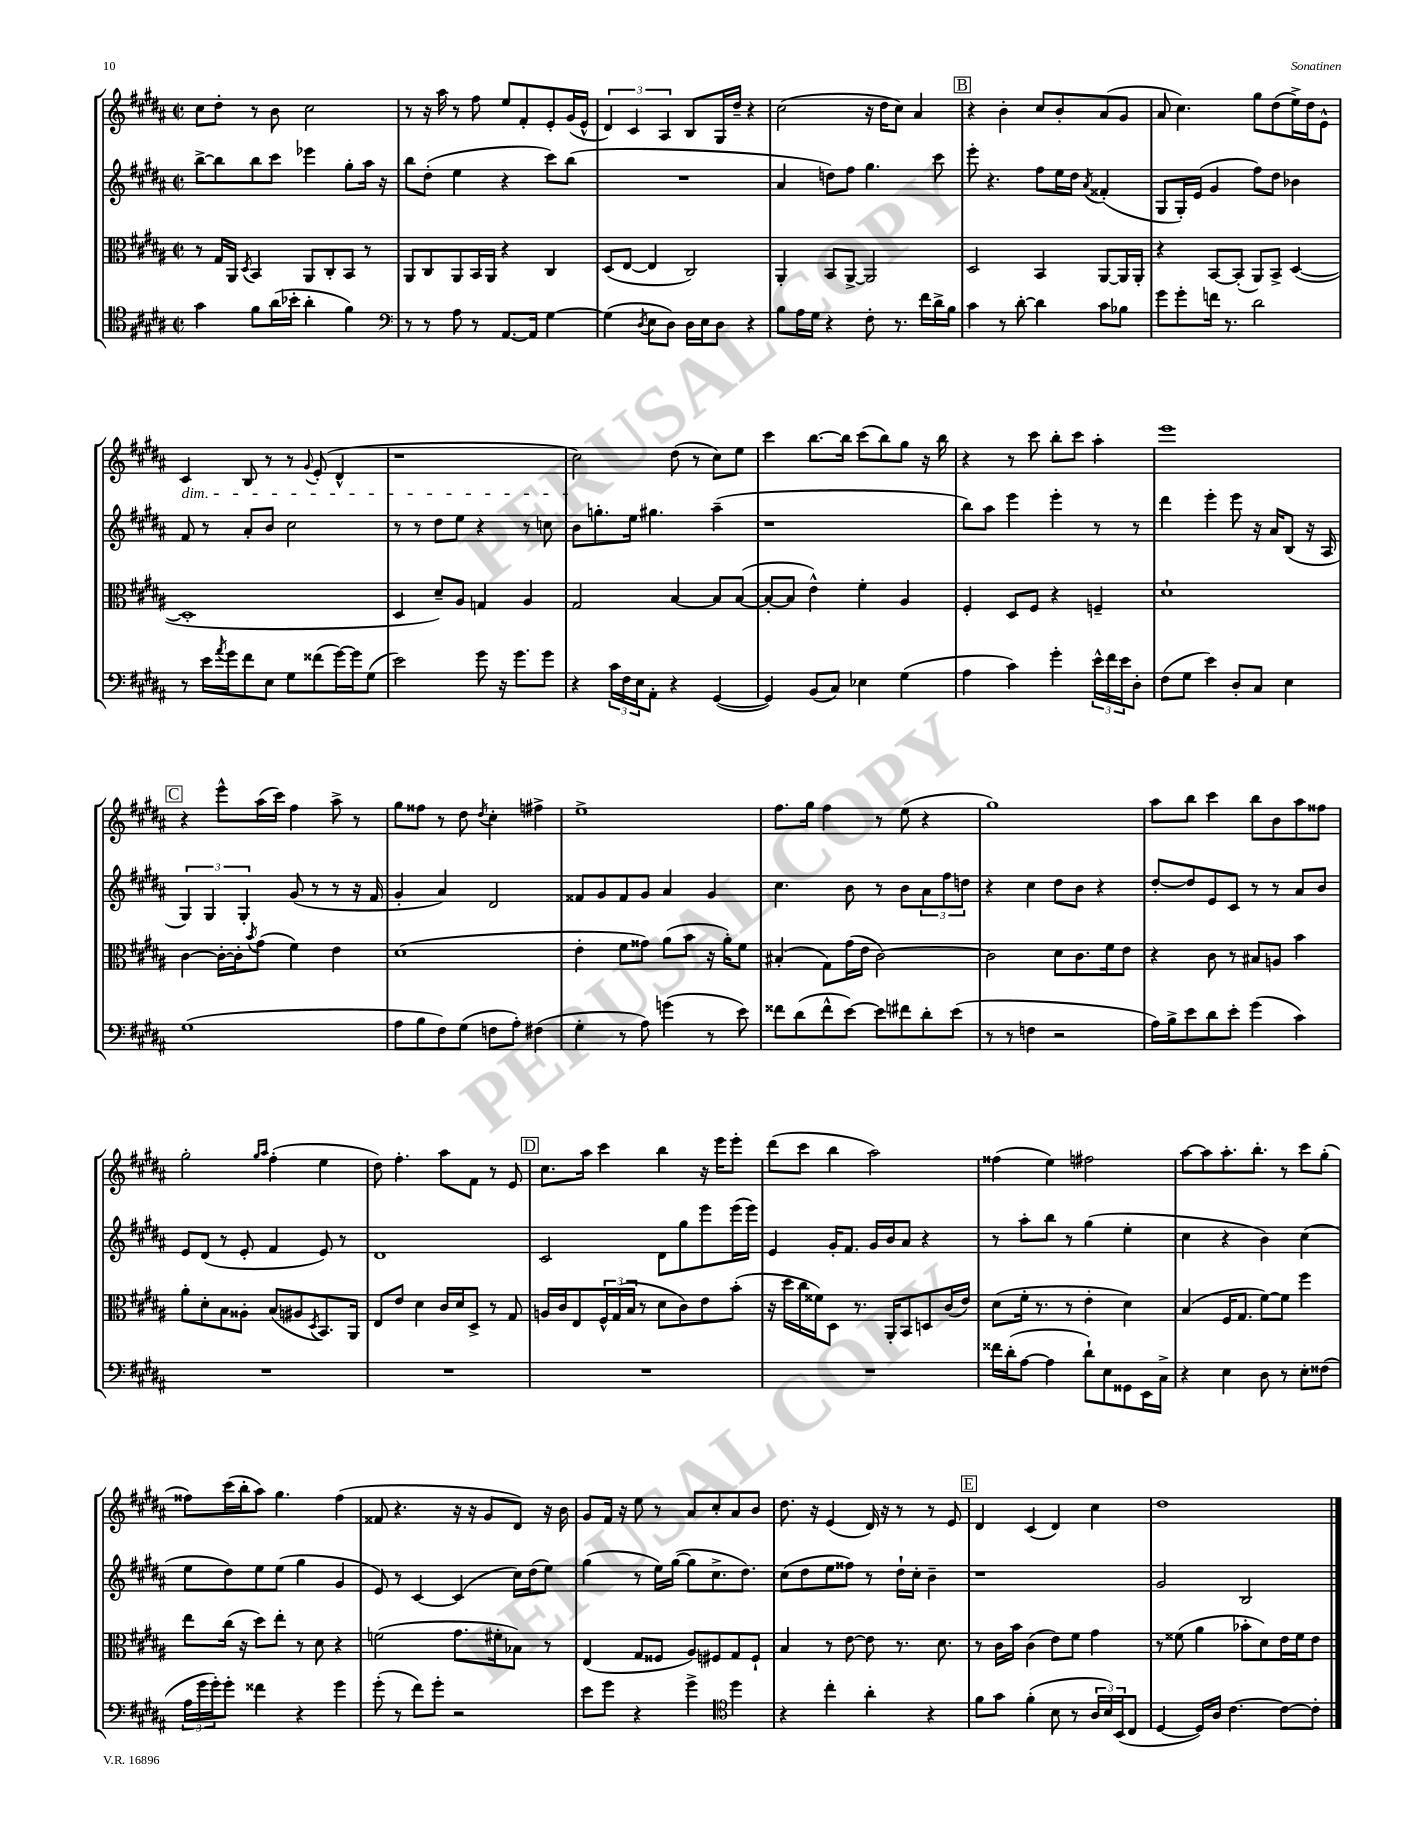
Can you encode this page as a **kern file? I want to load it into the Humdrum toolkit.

**kern	**kern	**kern	**kern
*staff4	*staff3	*staff2	*staff1
*clefC4	*clefC3	*clefG2	*clefG2
*k[f#c#g#d#a#]	*k[f#c#g#d#a#]	*k[f#c#g#d#a#]	*k[f#c#g#d#a#]
*M2/2	*M2/2	*M2/2	*M2/2
*met(c|)	*met(c|)	*met(c|)	*met(c|)
4g#	8r	[8bb^	8cc#
.	16G#	8bb]	8dd#'
.	16AA#	.	.
.	8qD#	.	.
8f#	4BB	8bb	8r
(16a#	.	8ccc#	8b
16b-'	.	.	.
4a#'	8AA#	4eee-	2cc#
.	8C#'	.	.
4f#)	8BB	8gg#'	.
.	8r	16aa#	.
.	.	16r	.
=	=	=	=
*clefF4	*	*	*
8r	8AA#	8bb	8r
8r	8C#	(8dd#'	16r
.	.	.	16aa#
8A#	8AA#	4ee	8r
8r	16BB	.	8ff#
.	16AA#	.	.
[8.AA#	4r	4r	8ee
.	.	.	8f#'
16AA#]	.	.	.
[4G#	4C#	8ccc#)	8e'
.	.	(8bb	(16g#
.	.	.	16e^^
=	=	=	=
(4G#]	(8D#	1r	6d#)
.	[8E	.	.
.	.	.	6c#
8qD#	.	.	.
8E	4E]	.	.
.	.	.	6A#
8D#)	.	.	.
16D#	2C#)	.	8B
16E	.	.	.
8D#	.	.	16G#
.	.	.	16dd#~
4r	.	.	4r
=	=	=	=
8B	4AA#'	4a#	(2cc#
16A#	.	.	.
16G#	.	.	.
4r	8BB	8dd)	.
.	[8AA#^	8ff#	.
8F#'	2AA#]	4.gg#	16r
.	.	.	16dd#
8.r	.	.	8cc#)
.	.	.	4a#
16f#	.	.	.
16d#^	.	8ccc#	.
16B	.	.	.
=	=	=	=
4c#	2D#	8eee'	4r
.	.	4.r	.
8r	.	.	4b'
[8d#'	.	.	.
4d#]	4BB	8ff#	8cc#
.	.	16ee	8b'
.	.	16dd#	.
.	.	8qa#	.
8c#	[8AA#	(4f##'	(8a#
8B-	16AA#]	.	8g#
.	16AA#'	.	.
=	=	=	=
8g#	4r	8G#	8a#
8g#'	.	16G#')	4.cc#)
.	.	(16e	.
16f	[8BB	4g#	.
8.r	.	.	.
.	(8BB']	.	.
2d#	8AA#)	8ff#)	8gg#
.	8BB^	8dd#	(8dd#
.	([4D#	4b-	16ee^)
.	.	.	16dd#
.	.	.	8e^^
=	=	=	=
8r	1D#']	8f#	4c#
16e	.	8r	.
8qa#	.	.	.
16g#	.	.	.
8f#	.	8a#'	8B
8E	.	8b	8r
8G#	.	2cc#	8r
.	.	.	8qqg#
(8f##	.	.	(8e'
[16g#)	.	.	4d#^^
16g#]	.	.	.
(8G#	.	.	.
=	=	=	=
2e)	4D#	8r	1r
.	.	8r	.
.	8d#~)	8dd#	.
.	8A#	8ee	.
8g#	4G	4r	.
16r	.	.	.
8.g#	.	.	.
.	4A#	8r	.
8g#	.	8cc	.
=	=	=	=
4r	2G#	8b	2cc#)
.	.	8.gg'	.
24c#	.	.	.
24F#	.	.	.
.	.	16ee	.
24E	.	.	.
8AA#'	.	4.gg#	.
4r	[4B	.	(8dd#
.	.	.	8r
([4GG#	8B]	(4aa#~	8cc#)
.	([8B	.	8ee
=	=	=	=
4GG#])	8B'_	1r	4ccc#
.	8B]	.	.
(8BB	4e^^)	.	[8.bb
8C#)	.	.	.
.	.	.	16bb]
4E-	4f#'	.	(8ccc#
.	.	.	8bb)
(4G#	4A#	.	8gg#
.	.	.	16r
.	.	.	16bb
=	=	=	=
4A#	4F#'	8bb)	4r
.	.	8aa#	.
4c#)	8D#	4eee	8r
.	8F#	.	8ccc#
4g#'	4r	4eee'	8bb'
.	.	.	8ccc#
24e^^	4F~	8r	4aa#'
24f#	.	.	.
24e	.	.	.
8D#'	.	8r	.
=	=	=	=
(8F#	1d#`	4ddd#	1eee
8G#	.	.	.
4e)	.	4eee'	.
8D#'	.	8eee	.
8C#	.	16r	.
.	.	16a#	.
4E	.	(8B	.
.	.	16r	.
.	.	16A#	.
=	=	=	=
(1G#	[4c#	6G#)	4r
.	.	6G#	.
.	16c#'_	.	8eee^^
.	16c#']	.	.
.	.	6G#'	.
.	8qb	.	.
.	(8g#	.	(16aa#
.	.	.	16ccc#)
.	4f#)	(8g#	4ff#
.	.	8r	.
.	4e	8r	8aa#^
.	.	16r	8r
.	.	16f#	.
=	=	=	=
8A#	(1d#	4g#'	8gg#
8B	.	.	8ff##
8F#)	.	4a#)	8r
(8G#	.	.	8dd#
.	.	.	8qdd#
8F	.	2d#	4cc#'
8A#')	.	.	.
(4F#	.	.	4ff#^
=	=	=	=
4G#'	4e'	8f##	1ee^
.	.	8g#	.
8r	8f#	8f##	.
8A#)	8g##)	8g#	.
(4g	(8a#	4a#	.
.	8b	.	.
8r	16r	4g#	.
.	16a#')	.	.
8e)	8f#	.	.
=	=	=	=
8f##	(4B#'	4.cc#	8.ff#
(8d#	.	.	.
.	.	.	16gg#
8f##^^	8G#)	.	4ff#
[8e)	(16g#	8b	.
.	16e	.	.
8e]	[2c#)	8r	8r
8f#	.	8b	(8ee
8d#'	.	12a#	4r
.	.	12ff#	.
(8e	.	.	.
.	.	12dd	.
=	=	=	=
8r	2c#]	4r	1gg#)
8r	.	.	.
4F	.	4cc#	.
2r	8d#	8dd#	.
.	8.c#	8b	.
.	.	4r	.
.	16f#	.	.
.	8e	.	.
=	=	=	=
16A#)	4r	[8dd#'	8aa#
16B^	.	.	.
8e	.	8dd#]	8bb
8d#	8c#	8e	4ccc#
8e'	8r	8c#	.
(4g#	8B#	8r	8bb
.	8A	8r	8b
4c#)	4b	8a#	8aa#
.	.	8b	8ff##
=	=	=	=
1r	8a#'	8e	2gg#'
.	8d#'	(8d#	.
.	8B	8r	.
.	8A##'	8e'	.
.	.	.	16qqgg#
.	.	.	16qqaa#
.	(8B	4f#	(4ff#'
.	8A#	.	.
.	8qD#	.	.
.	8.BB)	8e)	4ee
.	.	8r	.
.	16AA#	.	.
=	=	=	=
1r	8E	1d#	8dd#)
.	8e	.	4.ff#'
.	4d#	.	.
.	16c#	.	8aa#
.	16d#	.	.
.	8D#^	.	8f#
.	8r	.	8r
.	8G#	.	8e
=	=	=	=
1r	16A	2c#	8.cc#
.	16c#	.	.
.	8E	.	.
.	.	.	16aa#
.	24F#^^	.	4ccc#
.	(24G#	.	.
.	24B	.	.
.	8r	.	.
.	8d#	8d#	4bb
.	8c#)	8gg#	.
.	8e	8eee	16r
.	.	.	16eee
.	(8b'	(16eee	8eee'
.	.	16eee)	.
=	=	=	=
1r	16r	4e	(8ddd#
.	16dd#	.	.
.	16cc#	.	8ccc#
.	16f##)	.	.
.	8D#	16g#'	4bb
.	.	8.f#	.
.	8.r	.	.
.	.	16g#	2aa#)
.	16AA#'	16b	.
.	8BB	8a#	.
.	8D	4r	.
.	(16c#	.	.
.	16e)	.	.
=	=	=	=
16f##	(8d#	8r	(4ff##
(16d#'	.	.	.
[8A#	16f#'	8aa#'	.
.	8.r	.	.
4A#]	.	8bb	4ee)
.	8r	8r	.
8d#`)	4e'	(4gg#	2ff#
8E	.	.	.
8GG##	4d#)	4ee'	.
16EE	.	.	.
16C#^	.	.	.
=	=	=	=
4r	(4B	4cc#	[8aa#
.	.	.	8aa#]
4E	16F#	4r	8.aa#'
.	8.G#	.	.
.	.	.	8.bb'
8D#	[8f#)	4b)	.
8r	8f#]	.	8r
8E'	4ff#	(4cc#	8ccc#
(8F##	.	.	(8gg#'
=	=	=	=
24A#	8ee	8ee	8ff##)
24g#	.	.	.
24g#')	.	.	.
8g#'	(16cc#	8dd#)	(16ccc#
.	16r	.	16bb'
4f##	8dd#)	8ee	8aa#)
.	8ee'	(8ee	4.gg#
4r	8r	4gg#	.
.	8d#	.	.
4g#	4r	4g#	(4ff##
=	=	=	=
(8g#'	(2f	8e)	8f##
8r	.	8r	4.r
8f#)	.	[4c#	.
8g#'	.	.	.
2r	8.g#	(4c#]	16r
.	.	.	16r
.	.	.	8g#
.	16f#'	.	.
.	8B-)	16cc#)	8d#)
.	.	(16dd#	.
.	8r	8ee)	16r
.	.	.	16b
=	=	=	=
8e	(4E	(4gg#	8g#
8g#	.	.	16f#
.	.	.	16r
4r	8G#	8r	8ee
.	8F##	16ee)	8r
.	.	([16gg#	.
4g#^	8A#)	8gg#]	8a#
.	8F#	8.cc#^	8cc#'
*clefC4	*	*	*
4dd#	8G#	.	8a#
.	.	8.dd#)	.
.	8F#`	.	8b
=	=	=	=
4r	4B	(8cc#	8.dd#
.	.	8dd#	.
.	.	.	16r
4cc#'	8r	8ee	(4e
.	[8e	8ff##)	.
4a#'	8e]	8r	16d#)
.	.	.	16r
.	8.r	16dd#`	8r
.	.	16cc#'	.
4r	.	4b~	8r
.	8.d#	.	.
.	.	.	8e
=	=	=	=
8f#	8r	1r	4d#
8g#	16c#	.	.
.	16b	.	.
(4f#'	(4c#	.	(4c#
8B	8e)	.	4d#)
8r	8f#	.	.
24A#	4g#	.	4cc#
24B)	.	.	.
(24BB	.	.	.
8C#	.	.	.
=	=	=	=
[4D#	8r	2g#	1dd#
.	(8f##	.	.
16D#])	4a#	.	.
16A#	.	.	.
[4.c#	.	.	.
.	8b-'	2B	.
.	8d#)	.	.
8c#_	16e	.	.
.	16f##	.	.
8c#']	8e	.	.
==	==	==	==
*-	*-	*-	*-
